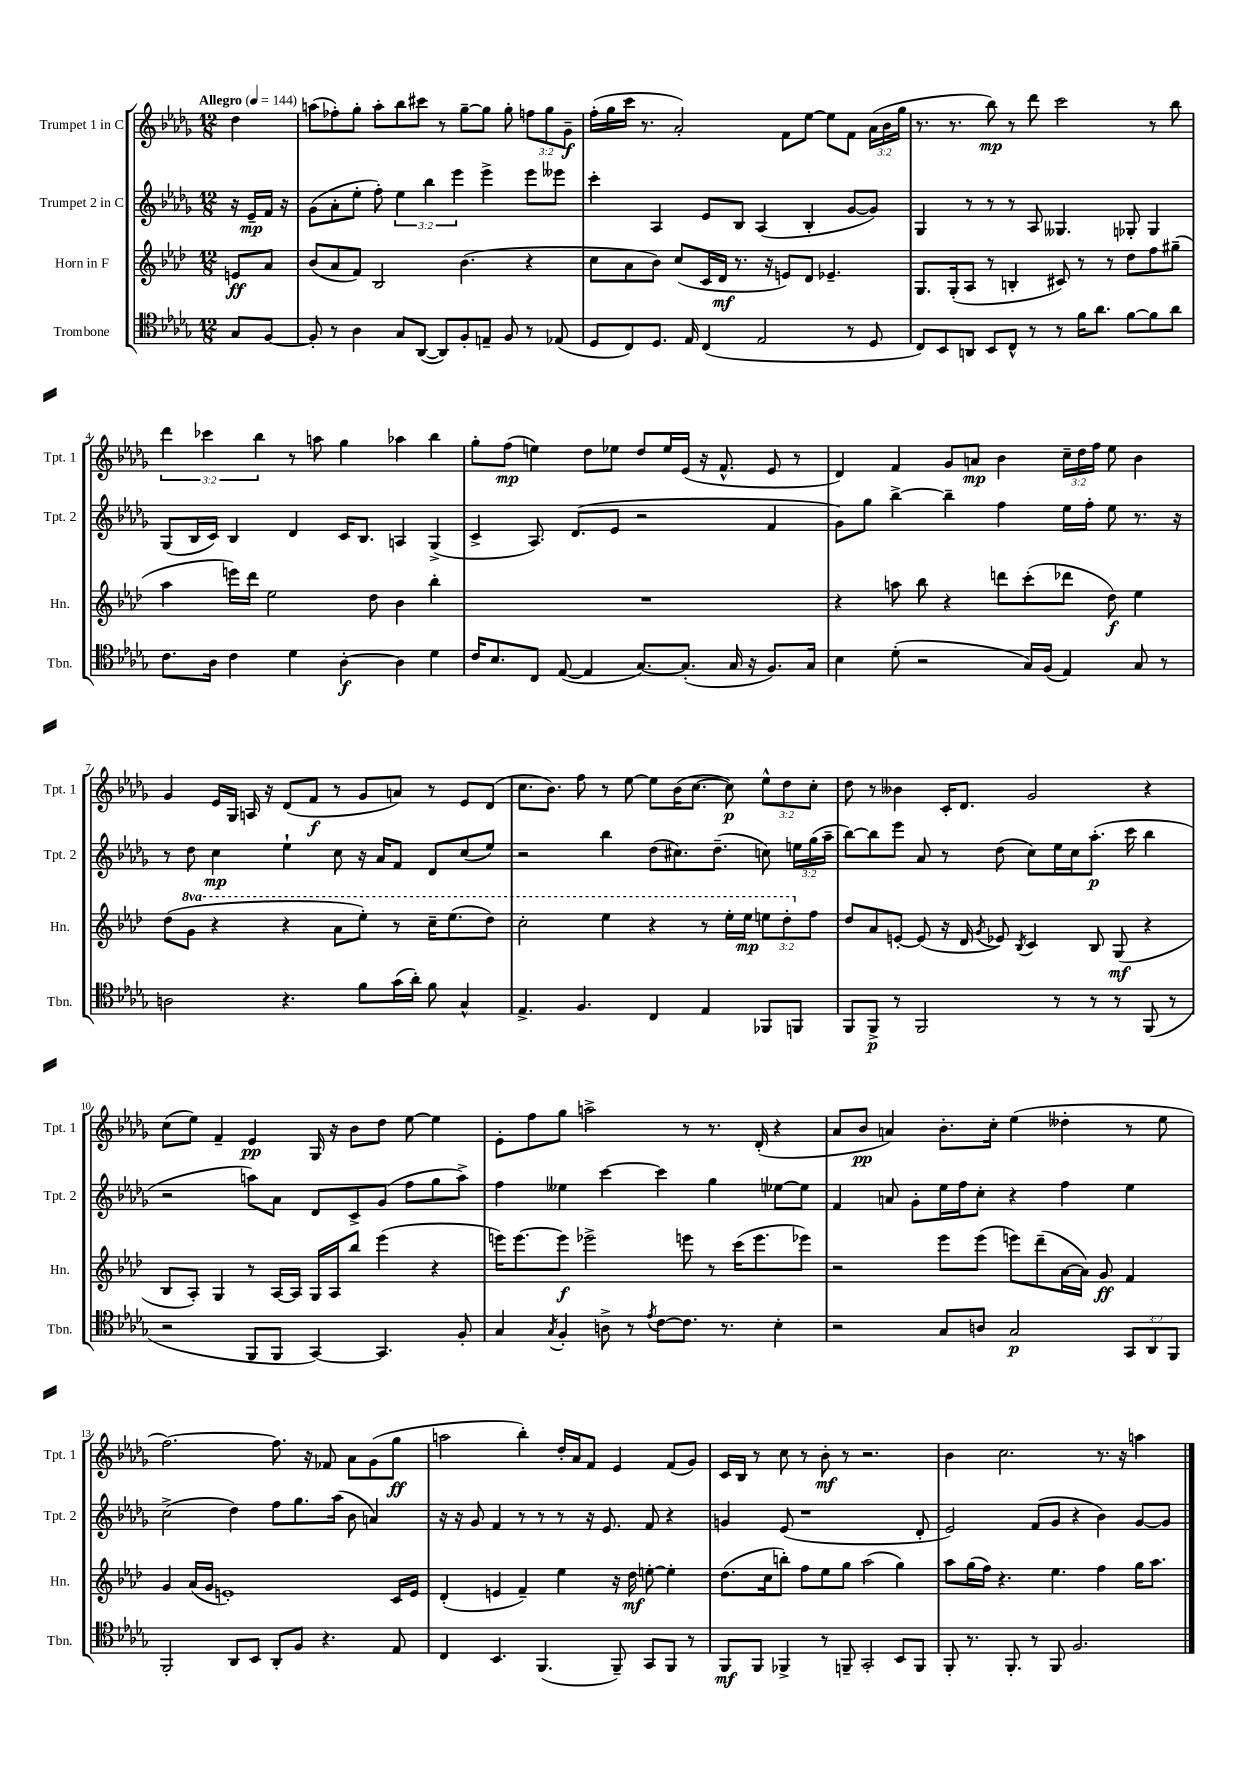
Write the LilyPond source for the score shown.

<<
\new StaffGroup <<
\new Staff = "s0" \with { instrumentName = "Trumpet 1 in C" shortInstrumentName = "Tpt. 1" } {
    \clef treble \key des \major \numericTimeSignature \time 12/8 \override Staff.TupletNumber.text = #tuplet-number::calc-fraction-text \partial 4 \tempo "Allegro" 4 = 144
    \autoBeamOff des''4 |
    a''8[( fes''8-.) ges''8]-. a''8[-. bes''8 cis'''8] r8 ges''8[~-- ges''8] ges''8-. \tuplet 3/2 { f''8[ ges''8 ges'8]--\f } |
    f''16[-.( ges''16 c'''16] r8. aes'2-.) f'8[ ees''8]~ ees''8[ f'8] \tuplet 3/2 { aes'16[( bes'16 ges''16] } |
    r8. r8. bes''8\mp) r8 des'''8 c'''2 r8 bes''8 |
    \tuplet 3/2 { des'''4 ces'''4 bes''4 } r8 a''8 ges''4 aes''4 bes''4 |
    ges''8[-. f''8]\mp( e''4) des''8[ ees''8] des''8[ ees''16 ees'16]( r16 f'8.-^ ees'8 r8 |
    des'4) f'4 ges'8[ a'8]\mp bes'4 \tuplet 3/2 { c''16[-- des''16 f''16] } ees''8 bes'4 |
    ges'4 ees'16[ ges16] a16 r16 des'8[( f'8]\f r8 ges'8[ a'8]) r8 ees'8[ des'8]( |
    c''8.[ bes'8.]) f''8 r8 ees''8~ ees''8[ bes'16( c''8.]~ c''8\p) \tuplet 3/2 { ees''8[-^ des''8 c''8]-. } |
    des''8 r8 beses'4 c'16[-. des'8.] ges'2 r4 |
    c''8[( ees''8]) f'4-- ees'4\pp ges16 r16 bes'8[ des''8] ees''8~ ees''4 |
    ees'8[-. f''8 ges''8] a''2-> r8 r8. des'16-.( r4 |
    aes'8[ bes'8]\pp a'4) bes'8.[-. c''16]-. ees''4( deses''4-. r8 ees''8 |
    f''2.~) f''8. r16 fes'8 aes'8[ ges'8( ges''8]\ff |
    a''2 bes''4-.) des''16[-. aes'16 f'8] ees'4 f'8[( ges'8]) |
    c'16[ bes16] r8 c''8 r8 bes'8-.\mf r8 r2. |
    bes'4 c''2. r8. r16 a''4 \bar "|." |
}
\new Staff = "s1" \with { instrumentName = "Trumpet 2 in C" shortInstrumentName = "Tpt. 2" } {
    \clef treble \key des \major \numericTimeSignature \time 12/8 \override Staff.TupletNumber.text = #tuplet-number::calc-fraction-text \partial 4
    \autoBeamOff r16 ees'16[--\mp f'16] r16 |
    ges'8[( aes'8-. ees''8]-. f''8-.) \tuplet 3/2 { ees''4 bes''4 ees'''4 } ees'''4-> ees'''8[ eeses'''8] |
    c'''4-. aes4 ees'8[ bes8] aes4( bes4-. ges'8[~ ges'8]) |
    ges4 r8 r8 r8 aes8 geses4. ges8-. ges4 |
    ges8[( bes16 c'16]) bes4 des'4 c'16[ bes8.] a4 ges4->( |
    c'4-> aes8.) des'8.[( ees'8] r2 f'4 |
    ges'8[) ges''8] bes''4~-> bes''4-- f''4 ees''16[ f''16]-. ees''8 r8. r16 |
    r8 des''8 c''4\mp ees''4-! c''8 r16 aes'16[ f'8] des'8[ c''8( ees''8]) |
    r2 bes''4 des''8[( cis''8.) des''8.]--( c''8) \tuplet 3/2 { e''16[ ges''16( aes''16]-- } |
    bes''8[~) bes''8 ees'''8] aes'8 r8 des''8( c''8[) ees''16 c''16 aes''8.]-.\p( c'''16 bes''4 |
    r2 a''8[) aes'8] des'8[ c'8-> ges'8]( f''8[ ges''8 a''8]->) |
    f''4 eeses''4 c'''4~ c'''4 ges''4 ees''8[~ ees''8] |
    f'4 a'8 ges'8[-. ees''16 f''16 c''8]-. r4 f''4 ees''4 |
    c''2->( des''4) f''8[ ges''8. aes''16]( bes'8 a'4) |
    r16 r16 ges'8 f'4 r8 r8 r8 r16 ees'8. f'8 r4 |
    g'4 ees'8( r1 des'8-. |
    ees'2) f'8[( ges'8] r4 bes'4) ges'8[~ ges'8] \bar "|." |
}
\new Staff = "s2" \with { instrumentName = "Horn in F" shortInstrumentName = "Hn." } {
    \clef treble \key aes \major \numericTimeSignature \time 12/8 \override Staff.TupletNumber.text = #tuplet-number::calc-fraction-text \set Staff.ottavationMarkups = #ottavation-simple-ordinals \partial 4
    \autoBeamOff e'8[\ff aes'8] |
    bes'8[( aes'8 f'8]) bes2 bes'4.( r4 |
    c''8[ aes'8 bes'8]) c''8[( c'16 des'16]\mf r8. r16 e'8[) des'8] ees'4.-- |
    g8.[ g16-.( aes8] r8 b4-. cis'8) r8 r8 des''8[ f''8 gis''8]--( |
    aes''4 e'''16[) des'''16] ees''2 des''8 bes'4 bes''4-. |
    R1. |
    r4 a''8 bes''8 r4 d'''8[ c'''8-.( des'''8] des''8\f) ees''4 |
    des''8[( \ottava #1 g''8] r4 r4 aes''8[ ees'''8]-.) r8 c'''16[-- ees'''8.( des'''8]) |
    c'''2-. ees'''4 r4 r8 ees'''16[-. ees'''16]\mp \tuplet 3/2 { e'''8[ des'''8-. \ottava #0 f''8] } |
    des''8[ aes'8 e'8]~-. e'8( r16 des'16 \acciaccatura { g'8 } ees'8) \acciaccatura { bes8 } c'4 bes8 g8\mf( r4 |
    bes8[ aes8]-.) g4 r8 aes16[~ aes16] g16[ aes16 bes''8] ees'''4( r4 |
    e'''16[) e'''8.~ e'''8]\f ees'''2-> e'''8 r8 c'''16[( e'''8. ees'''8]) |
    r2 ees'''8[ ees'''8]( e'''8[) des'''8--( aes'16~ aes'16]) g'8\ff f'4 |
    g'4 aes'16[( g'16] e'1-.) c'16[ e'16] |
    des'4-.( e'4 f'4--) ees''4 r16 des''16\mf e''8~-. e''4-. |
    des''8.[( c''16 b''8]-.) f''8[ ees''8 g''8] aes''2( g''4) |
    aes''8[ g''16( f''16]) r4. ees''4. f''4 g''16[ aes''8.] \bar "|." |
}
\new Staff = "s3" \with { instrumentName = "Trombone" shortInstrumentName = "Tbn." } {
    \clef tenor \key des \major \numericTimeSignature \time 12/8 \override Staff.TupletNumber.text = #tuplet-number::calc-fraction-text \partial 4
    \autoBeamOff ges8[ f8]~ |
    f8-. r8 aes4 ges8[ aes,8]~( aes,8[) f8-. e8]-- f8 r8 ees8( |
    des8[ c8) des8.] ees16 c4( ees2 r8 des8 |
    c8[) bes,8 a,8] bes,8[ c8]-^ r8 r8 f'16[ aes'8.] f'8[~ f'8 aes'8] |
    c'8.[ aes16] c'4 des'4 aes4~-.\f aes4 des'4 |
    c'16[ bes8. c8] ees8~( ees4 ges8.[~) ges8.]-.( ges16 r16 f8.[) ges16] |
    bes4 des'8-.( r2 ges16[) f16]( ees4) ges8 r8 |
    a2 r4. f'8[ ges'16( aes'16]-.) f'8 ges4-^ |
    ees4.-> f4. c4 ees4 fes,8[ f,8] |
    f,8[ f,8]->\p r8 f,2 r8 r8 r8 f,8( r8 |
    r2 f,8[ f,8] ges,4~) ges,4. f8-. |
    ges4 \acciaccatura { ges8 } f4-. a8-> r8 \acciaccatura { ees'8 } c'8[~ c'8.] r8. bes4-. |
    r2 ges8[ a8] ges2\p \tuplet 3/2 { ges,8[ aes,8 f,8] } |
    f,2-. aes,8[ bes,8] aes,8[-. f8] r4. ees8 |
    c4 bes,4. f,4.( f,8--) ges,8[ f,8] r8 |
    f,8[\mf f,8] fes,4-> r8 f,8-- ges,2-. bes,8[ f,8] |
    f,8-. r8. f,8.-. r8 f,8 f2. \bar "|." |
}
>>
>>
